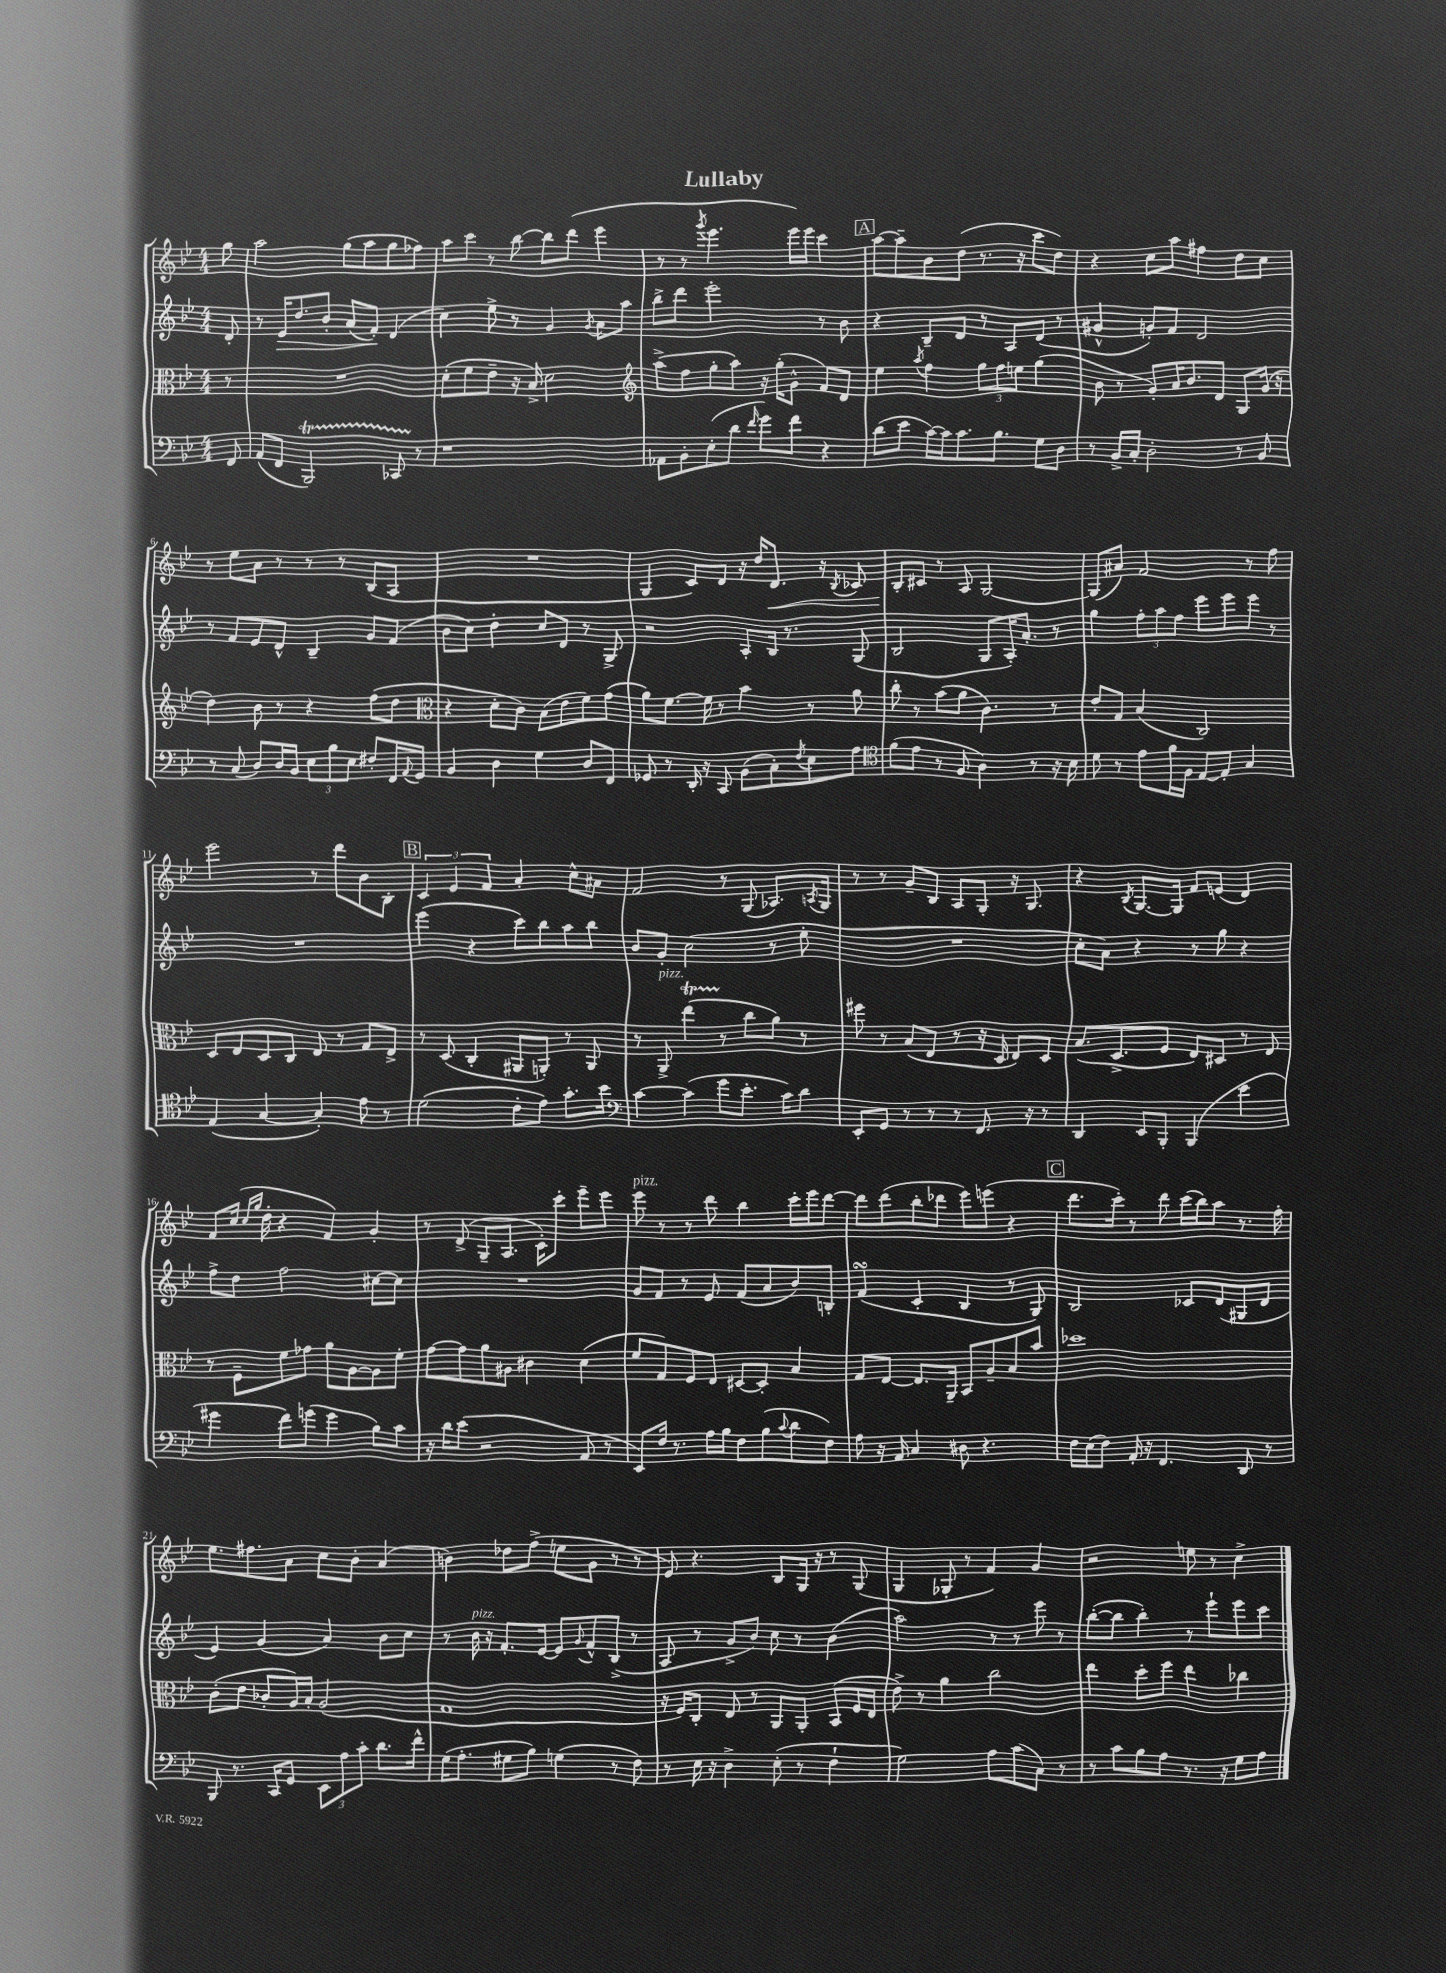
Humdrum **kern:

**kern	**kern	**kern	**kern
*staff4	*staff3	*staff2	*staff1
*clefF4	*clefC3	*clefG2	*clefG2
*k[b-e-]	*k[b-e-]	*k[b-e-]	*k[b-e-]
*M4/4	*M4/4	*M4/4	*M4/4
8FF	8r	8d'	8gg
=	=	=	=
(8AA	1r	8r	2aa
8FF	.	16e-	.
.	.	8.dd	.
2BBB-)	.	.	.
.	.	8b-'	.
.	.	(8a	(8gg
.	.	8f')	8aa
8CC-	.	(4d	8gg
8r	.	.	8ff-)
=	=	=	=
1r	(8d'	4cc)	8aa
.	8f	.	8ccc
.	8e-~	8ee-^	8r
.	16r	8r	[8bb-
.	16B-^)	.	.
.	2d	4g	8bb-]
.	.	.	(8ddd
.	.	8qg	.
.	.	8a	4eee-
.	.	8aa	.
=	=	=	=
*	*clefG2	*	*
8AA-	(8aa^	8bb-^	8r
8BB-'	8ff	8ddd	8r
.	.	.	8qggg
(8E-'	8gg'	2eee-'	4.eee-
8d	8aa)	.	.
16qqf	.	.	.
8g)	16r	.	.
.	(16gg'	.	.
8f	8g^^	.	16eee-)
.	.	.	16eee-
4r	8f)	8r	4ccc
.	8d	8b-	.
=	=	=	=
(8d	4ee-	4r	[8aa
8e-	.	.	8aa~]
.	8qaa	.	.
[16c)	4ff	8B-~	8b-
16c]	.	.	.
8.c	.	8d	(8dd
.	12gg	8r	8.r
8.B-	.	.	.
.	12ff	.	.
.	.	8A	.
.	12ee	.	.
.	.	.	16r
8G	(4gg	(8d	8ccc
8D	.	8r	8dd)
=	=	=	=
8r	8b-	4g#^^	4r
16BB-^	8r	.	.
16C'	.	.	.
2D'	8g')	8g')	8cc
.	16a	8f	8aa
.	8.b-	.	.
.	.	2d	4ff#
.	8d	.	.
8r	8G	.	8dd
8BB-	(16g	.	8cc
.	16r	.	.
=	=	=	=
8r	4dd)	8r	8r
(8C	.	8f	8ee-
8D)	8b-	8e-	8a
16D	8r	8d^^	8r
16BB-	.	.	.
12E-	4r	4B-~	8r
12B-	.	.	.
.	.	.	8r
12E-	.	.	.
8F#'	(8ff	8g	(8B-
16FF	8dd	(8f	8A
8qqAA	.	.	.
16GG	.	.	.
=	=	=	=
*	*clefC3	*	*
4BB-	4r	8b-	1r
.	.	8cc)	.
4D	8d'	4dd'	.
.	8c)	.	.
4G	(8B-	8cc	.
.	8e-	8d	.
8D	8f)	8r	.
8FF	(8g	8G^	.
=	=	=	=
8GG-	8a)	2r	4G
8r	[8.f	.	.
16DD'	.	.	8c)
16r	16f]	.	.
8CC	8r	.	8d
(8BB-	4b-	8A'	16r
.	.	.	16dd
8C')	.	16B-	8.d
.	.	8.r	.
8qF	.	.	.
8E-	8r	.	.
.	.	.	16r
.	.	.	8qB-
8A	8a	(8G	8c-
=	=	=	=
*clefC4	*	*	*
(8f	8cc'	2B-	8B-'
8e-	8r	.	8c#
8r	(8b-	.	8r
8F	8a	.	8A
4A)	4.c)	8G	[2G
.	.	16A')	.
.	.	8.a'	.
8r	.	.	.
16r	8r	8r	.
16B-	.	.	.
=	=	=	=
8d	8e-'	4gg	(8G]
8r	8G	.	8a#)
8e-	(4B-	12ff'	2f
.	.	12aa	.
16f	.	.	.
.	.	12ff	.
16F	.	.	.
[8E-	2C)	8eee-	.
8E-']	.	8eee-	.
4G	.	8eee-	8r
.	.	8r	8ff
=	=	=	=
(4E-	8D	1r	2eee-
.	8E-	.	.
[4G	8D	.	.
.	8C	.	.
4G'])	8E-	.	8r
.	8r	.	8ddd
8e-	8G	.	8b-
8r	8E-^	.	8B-'
=	=	=	=
(2d	8r	(4eee-	6c
.	(8D	.	.
.	.	.	6e-
.	4C'	4r	.
.	.	.	6f
8c'	8AA#	8ccc)	4a'
8e-)	8AA')	8bb-	.
8.g'	8r	8aa	8cc^^
.	8AA	8bb-	8a#
16b-	.	.	.
=	=	=	=
*clefF4	*	*	*
[4c	8r	8b-	2f
.	8AA^	8g'	.
(4c]	(4ee-	(2cc	.
8g	8r	.	8r
8.e-'	8cc	.	(8G
.	8a)	8r	8.A-)
16c)	.	.	.
8d	8r	8ee-'	.
.	.	.	8qA
.	.	.	16G
=	=	=	=
8EE-'	8ff#	1r	8r
8GG	8r	.	8r
8r	(8B-	.	8g~
8r	8E-	.	8B-
8r	8r	.	8A
8.FF	16r	.	8G'
.	16D	.	.
.	8E-)	.	16r
16r	.	.	8.G
8r	8D	.	.
=	=	=	=
4DD	(8.B-	8cc'	4r
.	.	8a)	.
.	8.D^	.	.
.	.	.	8qB-
8EE-	.	4r	[8.G
8BBB-'	8F	.	.
.	.	.	16G]
(4BBB-	8E-)	8r	8f
.	8D#	8gg	(8e
4e-	8r	4r	4d)
.	8E-	.	.
=	=	=	=
4g#	8r	8ff^	8f
.	8F~	8dd	(16cc
.	.	.	16qqcc
.	.	.	16qqgg
.	.	.	16dd'
8f)	8f	2ff	4r
(8g	8g-	.	.
4g	8a	.	4f)
.	[8A	.	.
8B-)	8A]	[8cc#	4g'
8c	8f'	8cc#]	.
=	=	=	=
16r	[8g	1r	8r
16d	.	.	.
(8e-	8g]	.	(8d^
2r	8a	.	8G~
.	8A#	.	8.A
.	4c#	.	.
.	.	.	16c')
.	.	.	8ccc'
8AA	(4d	.	8eee-~
8r	.	.	8eee-
=	=	=	=
8EE-)	8f	8g	8eee-
16F	8G)	8f	8r
8.r	.	.	.
.	8F	8r	8r
16A	8E-	8e-	8ddd
16B-	.	.	.
8F	[8D#	(8f	4bb-
(8B-	8D#']	8a	.
8qqc	.	.	.
8d	4B-	8b-)	16ccc'
.	.	.	16eee-
8F)	.	8B'	[8ddd
=	=	=	=
8A	8G	(4f	8ddd]
16r	[8E-	.	(8ddd
16AA	.	.	.
4C	8.E-]	4c'	8bb-'
.	.	.	8ddd-
.	16AA~	.	.
8D#	8BB-	4B-	8eee-)
4.r	8A~	.	(8eee
.	8B-	8r	4r
.	8b-	8G)	.
=	=	=	=
16F	1dd-	2B-	8.ddd
(16E-	.	.	.
8F)	.	.	.
.	.	.	16ccc')
16AA'	.	.	8r
16r	.	.	.
4.FF	.	.	8ddd
.	.	8c-	(16ccc
.	.	.	16bb-)
.	.	(8d	8aa
8DD	.	8G#	8.r
8r	.	8d	.
.	.	.	16ff'
=	=	=	=
8BBB-	(8c'	4e-)	8.ee-
8.r	8e-	.	.
.	.	.	8.ff#
.	8c-'	(4g	.
16CC	.	.	.
8GG	16A)	.	8a
.	16B-'	.	.
12EE-	(2A	4a)	8cc
12A	.	.	.
.	.	.	8b-'
12c'	.	.	.
8.d	.	8b-	(4a
.	.	8cc	.
16f^^	.	.	.
=	=	=	=
(16G	1G	8r	4b)
8.A'	.	.	.
.	.	16b-	.
.	.	16r	.
8G#	.	8.f'	8dd-
8B-)	.	.	(8ff^
.	.	[16e-	.
(4G	.	8e-]	8ee
.	.	8qqg	.
.	.	8f^^	8g
8r	.	(8B-^	8r
8F)	.	8r	8r
=	=	=	=
8r	16r	8A	8e-)
.	16F)	.	.
16E-	8C'	8r	4.r
16r	.	.	.
4D^	8E-	8g^	.
.	8r	8b-)	.
(8E-'	8AA	8cc	8B-
8r	8AA'	8r	16G
.	.	.	16r
4F`	(8BB-	(4b-	8r
.	16F	.	(8G
.	16E-	.	.
=	=	=	=
2G)	8e-^)	2aa)	4G
.	8r	.	.
.	4a	.	8G-'
.	.	.	8r
8A	2cc	8r	4f)
(8c	.	8r	.
8C)	.	8eee-	4g
8r	.	8r	.
=	=	=	=
8r	4ee-	([8bb-'	2r
8c	.	8bb-]	.
8B-	8dd'	4bb-')	.
8A	8ff	.	.
8.r	4ee-	8r	8ee
.	.	8eee-`	8r
16r	.	.	.
8G	4cc-	8eee-	4cc^
8A	.	8ccc	.
==	==	==	==
*-	*-	*-	*-
